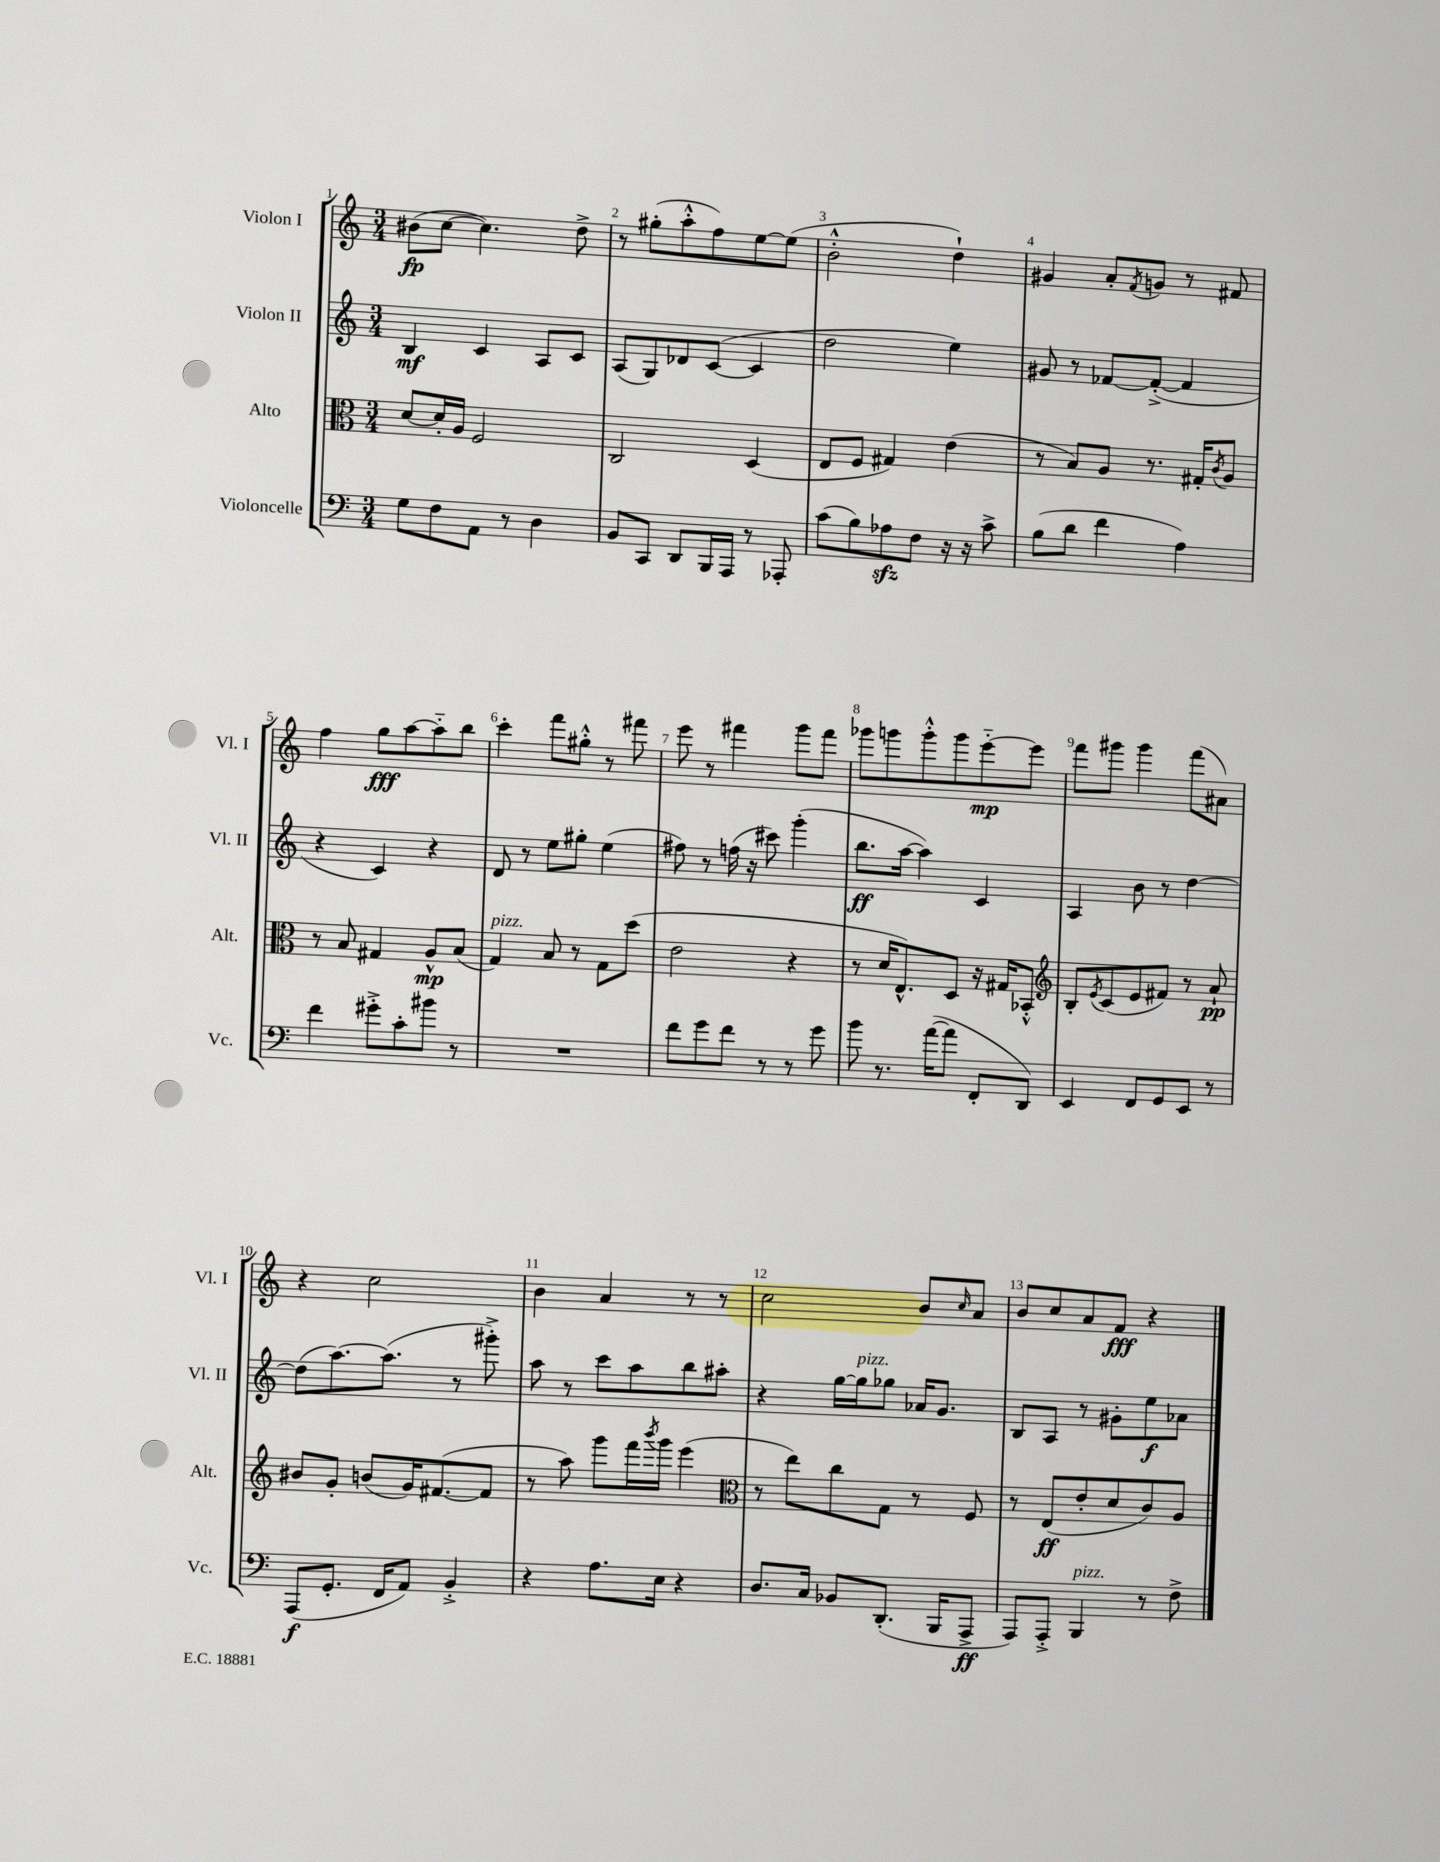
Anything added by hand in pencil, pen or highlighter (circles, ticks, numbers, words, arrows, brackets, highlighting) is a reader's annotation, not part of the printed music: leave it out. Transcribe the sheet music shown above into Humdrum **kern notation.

**kern	**dynam	**kern	**dynam	**kern	**dynam	**kern	**dynam
*part4	*part4	*part3	*part3	*part2	*part2	*part1	*part1
*staff4	*staff4	*staff3	*staff3	*staff2	*staff2	*staff1	*staff1
*I"Violoncelle	*	*I"Alto	*	*I"Violon II	*	*I"Violon I	*
*I'Vc.	*	*I'Alt.	*	*I'Vl. II	*	*I'Vl. I	*
*clefF4	*	*clefC3	*	*clefG2	*	*clefG2	*
*k[]	*	*k[]	*	*k[]	*	*k[]	*
*M3/4	*	*M3/4	*	*M3/4	*	*M3/4	*
=1	=1	=1	=1	=1	=1	=1	=1
8G\L	.	[8d/L	.	4B/	mf	(8b#X\L	fp
8F\	.	16d'/L]	.	.	.	[8cc\J	.
.	.	16A/JJ	.	.	.	.	.
8AA\J	.	2F/	.	4c/	.	4.cc\])	.
8r	.	.	.	.	.	.	.
4D\	.	.	.	8A/L	.	.	.
.	.	.	.	8c/J	.	8dd^\	.
=2	=2	=2	=2	=2	=2	=2	=2
8BB/L	.	2C/	.	(8A/L	.	8r	.
8CC/J	.	.	.	8G/)	.	(8gg#X'\L	.
8DD/L	.	.	.	8d-X/	.	8aa'^^\	.
16BBB/L	.	.	.	([8c/J	.	8ff\)	.
16AAA/JJ	.	.	.	.	.	.	.
8r	.	(4D/	.	4c/]	.	[8ee\	.
8AAA-X'/	.	.	.	.	.	(8ee\J]	.
=3	=3	=3	=3	=3	=3	=3	=3
(8c\L	.	8E/L	.	2dd\	.	2b'^^\	.
8B\)	.	8F/J	.	.	.	.	.
8A-Xzz\	.	4G#X/)	.	.	.	.	.
8F\J	.	.	.	.	.	.	.
16r	.	(4e\	.	4ee\)	.	4dd`\)	.
16r	.	.	.	.	.	.	.
8c^\	.	.	.	.	.	.	.
=4	=4	=4	=4	=4	=4	=4	=4
(8B\L	.	8r	.	8g#X/	.	4g#X/	.
8d\J	.	8B/L)	.	8r	.	.	.
4f\	.	8A/J	.	[8f-X/L	.	8a'/L	.
.	.	.	.	.	.	8qf/	.
.	.	8.r	.	(8f-'^/J_	.	8gn/J	.
4A\)	.	.	.	4f-/]	.	8r	.
.	.	16G#X'/KL	.	.	.	.	.
.	.	8qc/	.	.	.	.	.
.	.	8A/J	.	.	.	8f#X/	.
!!LO:LB:g=z
=5	=5	=5	=5	=5	=5	=5	=5
4f\	.	8r	.	4r	.	4ff\	.
.	.	8B/	.	.	.	.	.
8g#X'^\L	.	4G#X/	.	4c/)	.	8gg\L	fff
8c'\	.	.	.	.	.	[8aa\	.
8b#X\J	.	8A^^/L	mp	4r	.	8aa\]	.
8r	.	(8B/J	.	.	.	8bb\J	.
=6	=6	=6	=6	=6	=6	=6	=6
!	!	!LO:TX:a:i:t=pizz.	!	!	!	!	!
2.r	.	4G/)	.	8d/	.	4ccc'\	.
.	.	.	.	8r	.	.	.
.	.	8B/	.	8ee\L	.	8fff\L	.
.	.	8r	.	8gg#X'\J	.	8gg#X'^^\J	.
.	.	8G\L	.	(4ee\	.	8r	.
.	.	(8dd\J	.	.	.	8fff#X\	.
=7	=7	=7	=7	=7	=7	=7	=7
8f\L	.	2e\	.	8ff#X\)	.	8eee\	.
8g\	.	.	.	8r	.	8r	.
8f\J	.	.	.	(16ffn\	.	4fff#X\	.
.	.	.	.	16r	.	.	.
8r	.	.	.	8ccc#X\)	.	.	.
8r	.	4r	.	(4ggg'\	.	8ggg\L	.
8g\	.	.	.	.	.	8fff#\J	.
=8	=8	=8	=8	=8	=8	=8	=8
8b\	.	8r	.	8.bb\L	ff	8ggg-X\L	.
8.r	.	16d/KL	.	.	.	8gggn\	.
.	.	8.E^^/)	.	[16aa\Jk	.	.	.
.	.	.	.	4aa\])	.	8ggg'^^\	.
([16a\KL	.	.	.	.	.	.	.
8a\J]	.	8D/J	.	.	.	8ggg\	.
8FF'/L	.	16r	.	4c/	.	[8eee\	mp
.	.	16G#X/KL	.	.	.	.	.
8DD/J)	.	8BB-X'^^/J	.	.	.	8eee\J]	.
=9	=9	=9	=9	=9	=9	=9	=9
*	*	*clefG2	*	*	*	*	*
4EE/	.	8B'/L	.	4A/	.	8fff\L	.
.	.	8qe/	.	.	.	.	.
.	.	(8c/	.	.	.	8ggg#X\J	.
8FF/L	.	8e/	.	8b\	.	4ggg#\	.
8GG/	.	8f#X/J)	.	8r	.	.	.
8EE/J	.	8r	.	[4dd\	.	(8fff\L	.
8r	.	8a`/	pp	.	.	8a#X\J)	.
!!LO:LB:g=z
=10	=10	=10	=10	=10	=10	=10	=10
(8AAA/L	f	8b#X/L	.	(8dd\L]	.	4r	.
8.GG'/J	.	8g'/J	.	[8.aa\)	.	.	.
.	.	(8bn/L	.	.	.	2cc\	.
16FF/KL	.	.	.	(8.aa\J]	.	.	.
8AA/J)	.	16g/K)	.	.	.	.	.
.	.	([8.f#X/	.	.	.	.	.
4BB'^/	.	.	.	8r	.	.	.
.	.	8f#/J]	.	8ggg#X'^\)	.	.	.
=11	=11	=11	=11	=11	=11	=11	=11
4r	.	8r	.	8aa\	.	4b\	.
.	.	8aa\)	.	8r	.	.	.
8.A\L	.	8ggg\L	.	8ccc\L	.	4a/	.
.	.	16fff\L	.	8aa\	.	.	.
.	.	8qbbb/	.	.	.	.	.
16E\Jk	.	16ggg\JJ	.	.	.	.	.
4r	.	(4eee\	.	8bb\	.	8r	.
.	.	.	.	8aa#X'\J	.	8r	.
=12	=12	=12	=12	=12	=12	=12	=12
*	*	*clefC3	*	*	*	*	*
8.D/L	.	8r	.	4r	.	2cc\	.
.	.	8ee\L)	.	.	.	.	.
16C/Jk	.	.	.	.	.	.	.
8BB-X/L	.	8cc\	.	[16gg\LL	.	.	.
!	!	!	!	!LO:TX:a:i:t=pizz.	!	!	!
.	.	.	.	16gg\J]	.	.	.
(8.DD'/J	.	8G\J	.	8gg-X\J	.	.	.
.	.	8r	.	16a-X/KL	.	8b/L	.
16BBB/KL	.	.	.	8.g/J	.	.	.
.	.	.	.	.	.	16qqcc/	.
8AAA^/J	ff	8F/	.	.	.	8a/J	.
=13	=13	=13	=13	=13	=13	=13	=13
8AAA/L)	.	8r	.	8B/L	.	8b/L	.
8AAA'^/J	.	(8E/L	ff	8A/J	.	8cc/	.
!LO:TX:a:i:t=pizz.	!	!	!	!	!	!	!
4BBB/	.	8e'/	.	8r	.	8a/	.
.	.	8d/	.	8g#X'\L	.	8f/J	fff
8r	.	8c/)	.	8ee\	f	4r	.
8F^\	.	8A/J	.	8a-X\J	.	.	.
==	==	==	==	==	==	==	==
*-	*-	*-	*-	*-	*-	*-	*-
